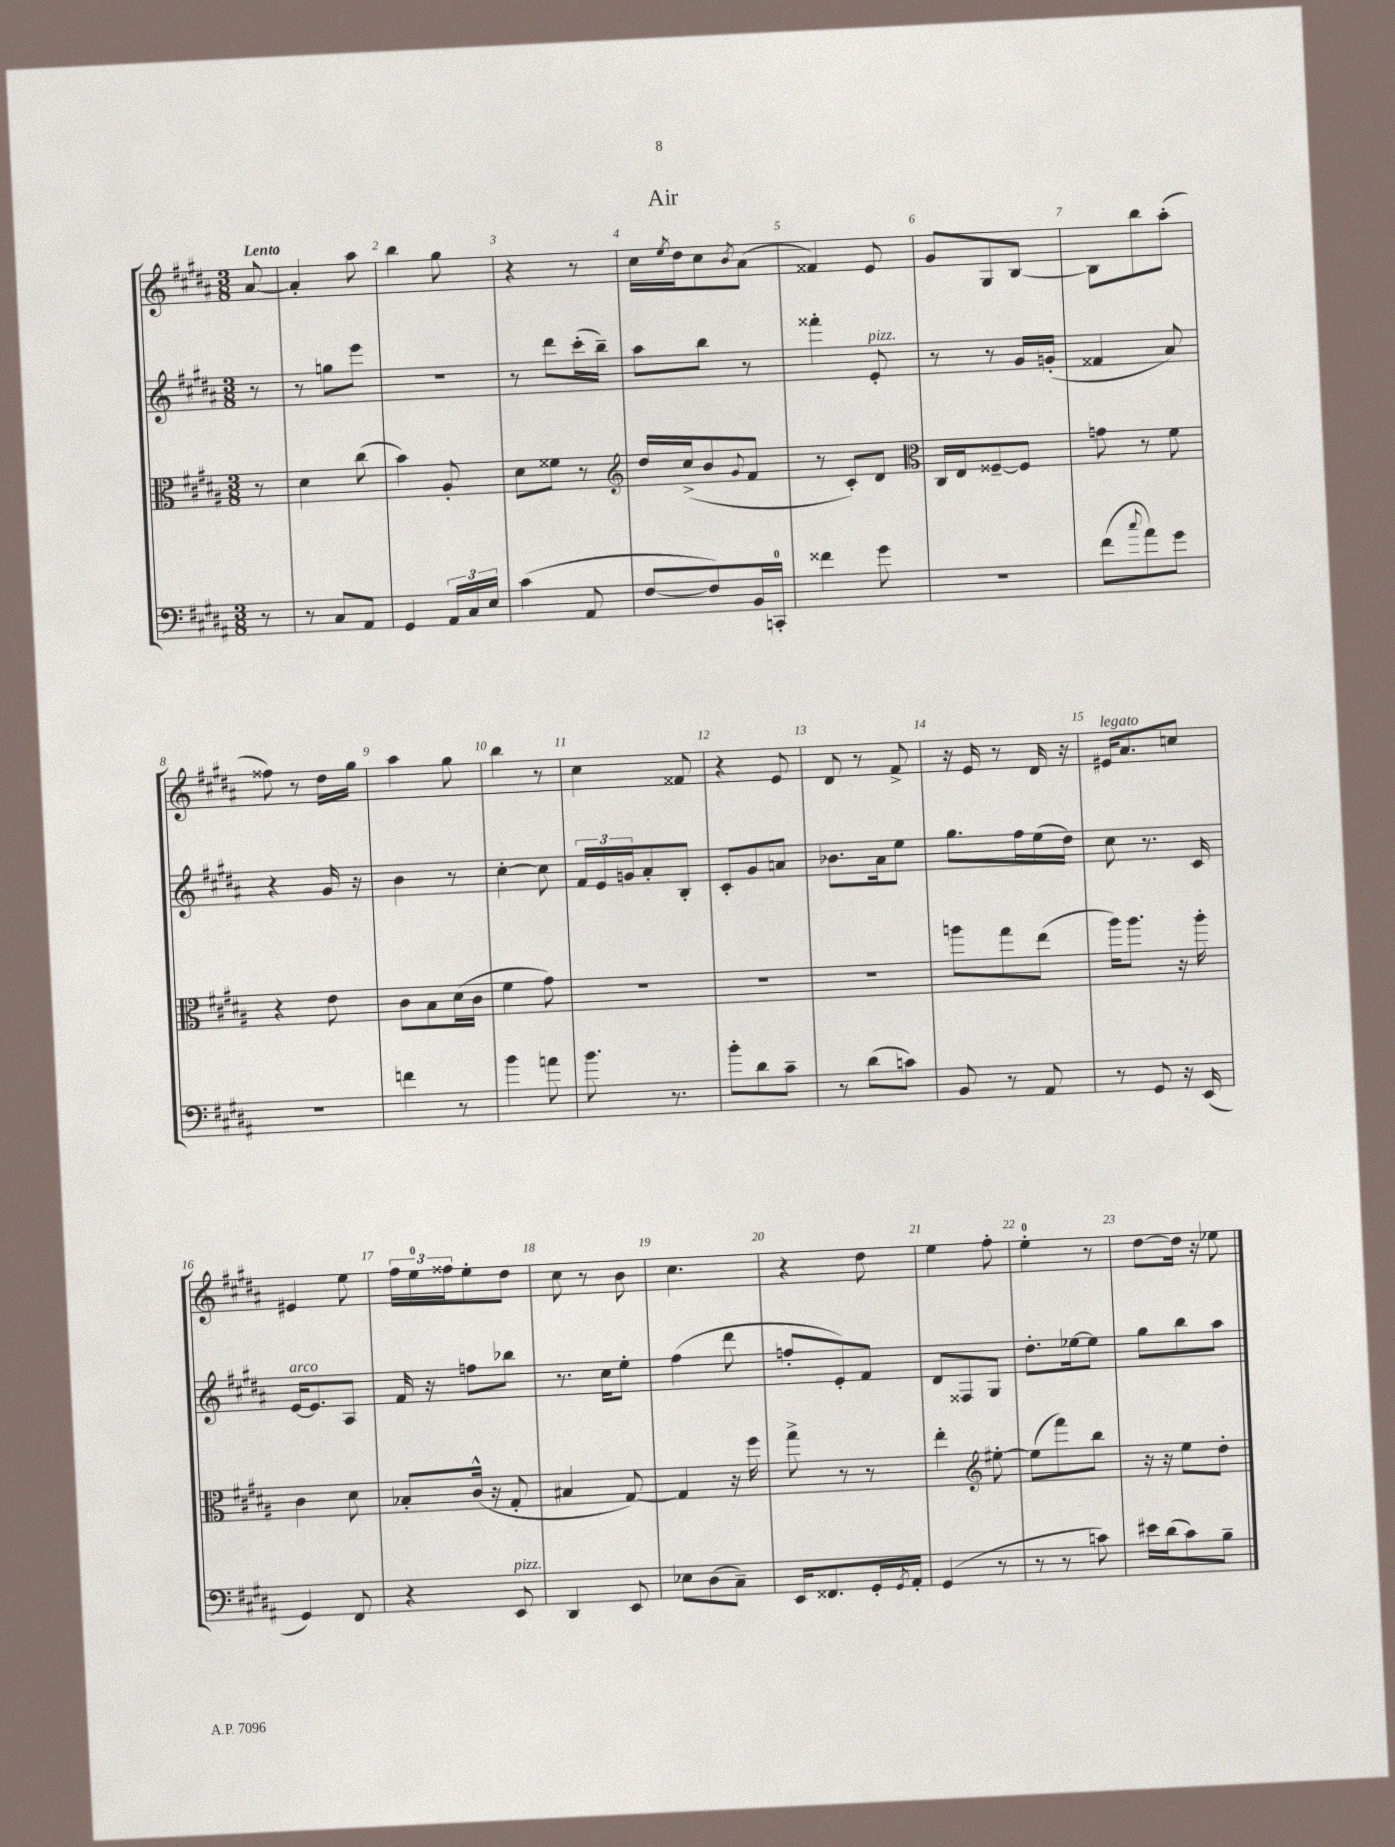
\header { title = "Air" }
<<
\new StaffGroup <<
\new Staff = "s0" {
    \clef treble \key b \major \numericTimeSignature \time 3/8 \partial 8 \tempo "Lento"
    ais'8~ |
    ais'4-. ais''8 |
    b''4 gis''8 |
    r4 r8 |
    cis''16 \acciaccatura { e''8 } dis''16 cis''8 \acciaccatura { b'8 } ais'8( |
    fisis'4) e'8 |
    gis'8 gis8 b8~ |
    b8 b''8 ais''8-.( |
    fisis''8) r8 dis''16 gis''16 |
    ais''4 gis''8 |
    b''4 r8 |
    cis''4 fisis'8 |
    r4 e'8 |
    dis'8 r8 fis'8-> |
    r16 e'16 r8 dis'16 r16 |
    eis'16^\markup { \italic "legato" } ais'8. c''8 |
    eis'4 e''8 |
    \tuplet 3/2 { fis''16 e''16-0 fisis''16 } e''8-. dis''8 |
    cis''8 r8 b'8 |
    cis''4. |
    r4 dis''8 |
    e''4 fis''8-. |
    e''4-0-. r8 |
    dis''8~ dis''16 r16 ees''8 \bar "|." |
}
\new Staff = "s1" {
    \clef treble \key b \major \numericTimeSignature \time 3/8 \partial 8
    r8 |
    r8 g''8 e'''8 |
    R4. |
    r8 dis'''8 cis'''16-.( b''16--) |
    ais''8 b''8 r8 |
    fisis'''4-. e'8-.^\markup { \italic "pizz." } |
    r8 r8 gis'16 g'16-.( |
    fisis'4 ais'8) |
    r4 gis'16 r16 |
    b'4 r8 |
    cis''4~-. cis''8 |
    \tuplet 3/2 { fis'16 e'16 g'16 } ais'8-. b8-. |
    cis'8-. gis'8 a'8 |
    bes'8. ais'16 e''8 |
    gis''8. fis''16 e''16( dis''16) |
    cis''8 r8. cis'16 |
    e'16~^\markup { \italic "arco" } e'8. ais8 |
    fis'16 r16 f''8 bes''8 |
    r8. cis''16 e''8-. |
    fis''4( dis'''8 |
    f''8-. e'8-.) fis'8 |
    dis'8 fisis8 gis8 |
    dis''8.-. ees''16~ ees''8 |
    gis''8 b''8 ais''8 \bar "|." |
}
\new Staff = "s2" {
    \clef alto \key b \major \numericTimeSignature \time 3/8 \partial 8
    r8 |
    dis'4 cis''8( |
    b'4) ais8-. |
    dis'8 fisis'8 r8 |
    \clef treble dis''16 cis''16->( b'8 \appoggiatura { gis'8 } fis'8 |
    r8 cis'8-.) dis'8 |
    \clef alto cis16 e16 fisis8~-- fisis8 |
    g'8 r8 fis'8 |
    r4 e'8 |
    cis'8 b8 dis'16( cis'16 |
    fis'4 gis'8) |
    R4. |
    R4. |
    R4. |
    a''8 gis''8 e''8( |
    ais''16) ais''8. r16 ais''16-. |
    cis'4 dis'8 |
    bes8-. cis'16-^( r16 gis8-. |
    bis4 gis8~) |
    gis4 r16 fis''16 |
    gis''8-> r8 r8 |
    e''4-. \clef treble eis''8~-. |
    eis''8( fis'''8) b''8 |
    r16 r16 e''8 dis''8-. \bar "|." |
}
\new Staff = "s3" {
    \clef bass \key b \major \numericTimeSignature \time 3/8 \partial 8
    r8 |
    r8 cis8 ais,8 |
    gis,4 \tuplet 3/2 { ais,16 cis16 e16 } |
    cis'4( ais,8 |
    fis8~ fis8) b,16 c,16-0-. |
    fisis'4 gis'8 |
    R4. |
    fis'8( \appoggiatura { cis''8 } ais'8) gis'8 |
    R4. |
    f'4 r8 |
    b'4 a'8 |
    b'8. r8. |
    b'8-. dis'8 cis'8-- |
    r8 dis'8( c'8) |
    b,8 r8 ais,8 |
    r8 gis,8 r16 e,16( |
    gis,4) fis,8 |
    r4 e,8^\markup { \italic "pizz." } |
    dis,4 e,8 |
    ees8 dis8( cis8--) |
    e,16 fisis,8. gis,16-. \acciaccatura { gis,8 } ais,16-. |
    gis,4( r8 |
    r8 r8 c'8) |
    eis'16 dis'16( cis'8) b8-- \bar "|." |
}
>>
>>
\layout { \context { \Score \override BarNumber.break-visibility = ##(#f #t #t) barNumberVisibility = #all-bar-numbers-visible } }
